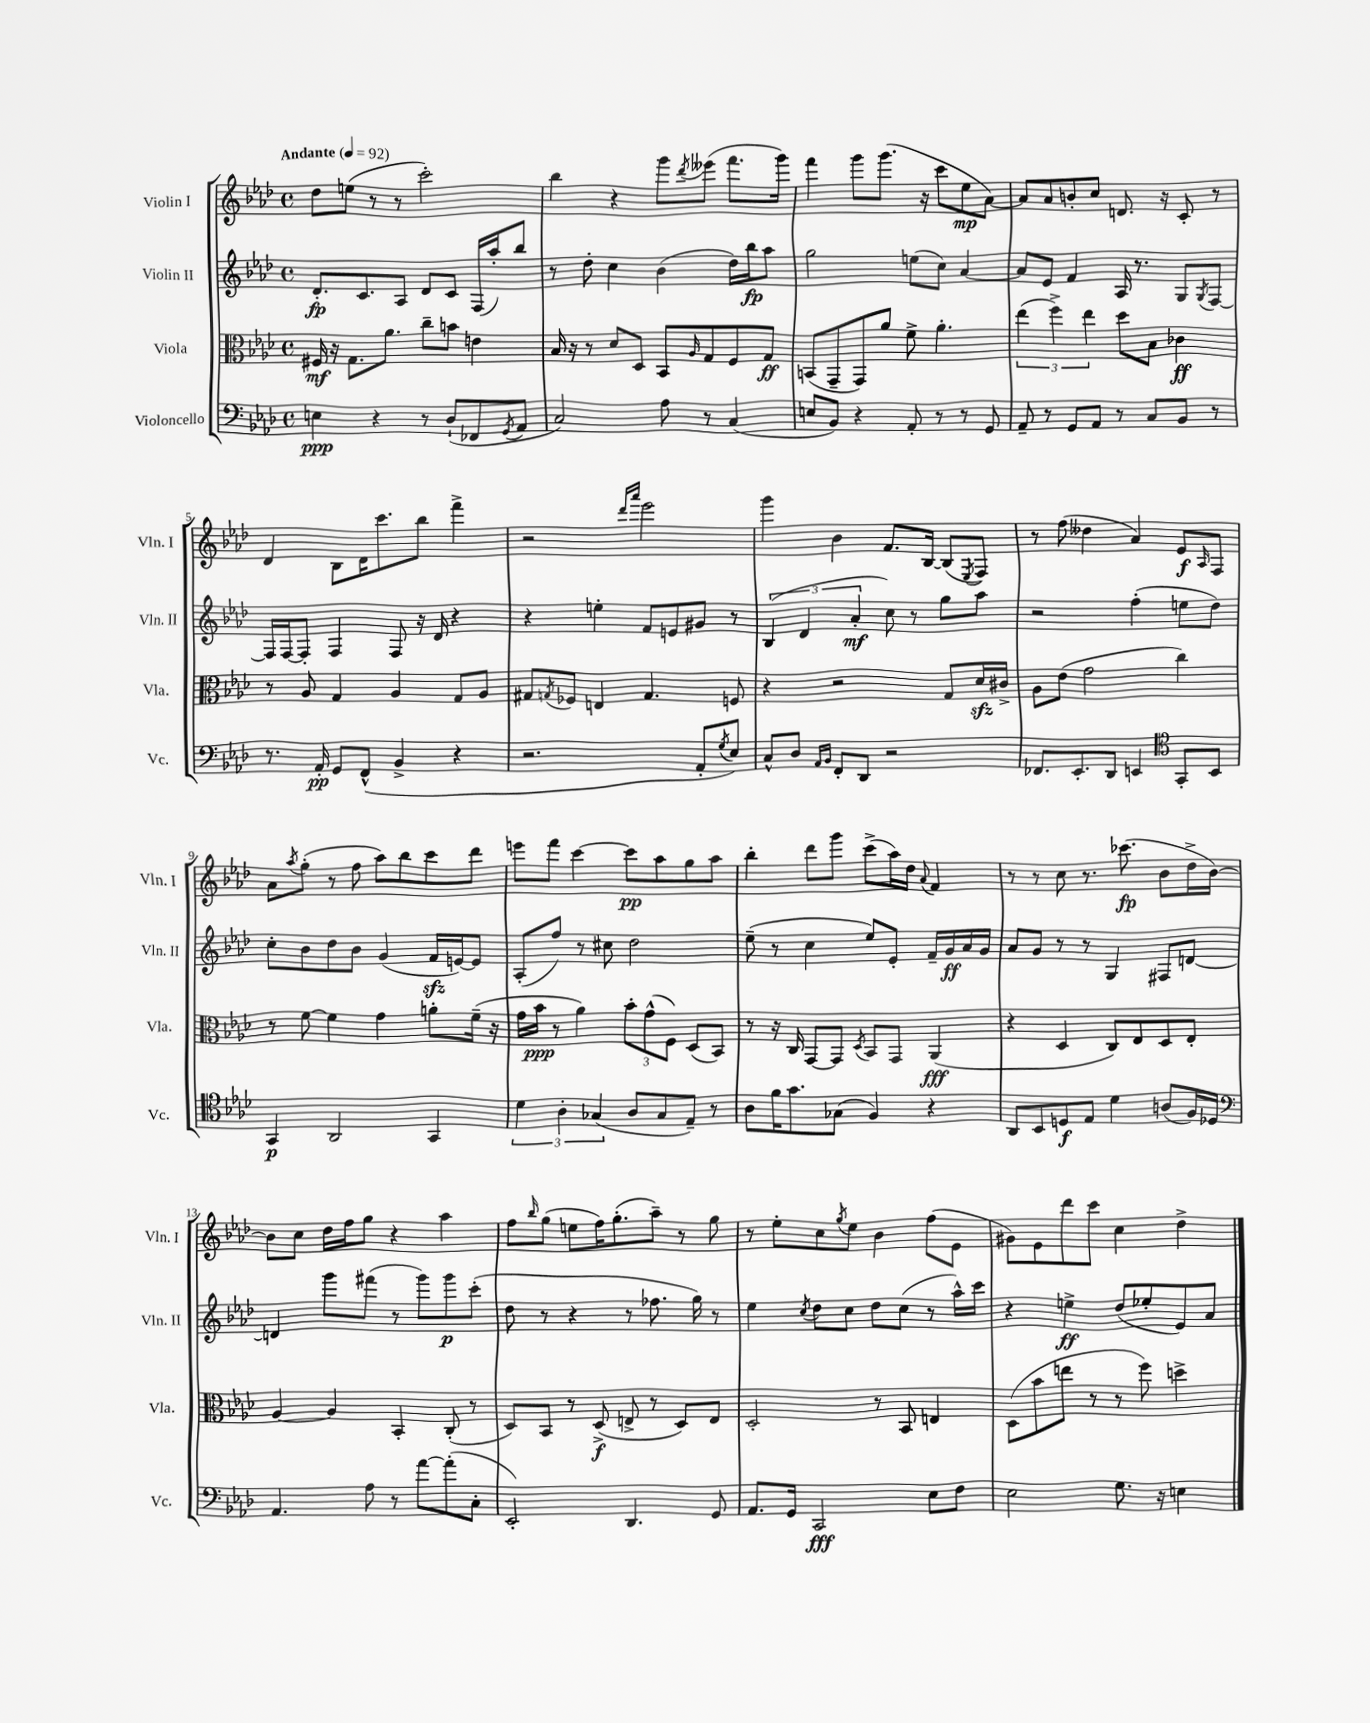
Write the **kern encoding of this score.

**kern	**dynam	**kern	**dynam	**kern	**dynam	**kern	**dynam
*part4	*part4	*part3	*part3	*part2	*part2	*part1	*part1
*staff4	*staff4	*staff3	*staff3	*staff2	*staff2	*staff1	*staff1
*I"Violoncello	*	*I"Viola	*	*I"Violin II	*	*I"Violin I	*
*I'Vc.	*	*I'Vla.	*	*I'Vln. II	*	*I'Vln. I	*
*clefF4	*	*clefC3	*	*clefG2	*	*clefG2	*
*k[b-e-a-d-]	*	*k[b-e-a-d-]	*	*k[b-e-a-d-]	*	*k[b-e-a-d-]	*
*M4/4	*	*M4/4	*	*M4/4	*	*M4/4	*
*met(c)	*	*met(c)	*	*met(c)	*	*met(c)	*
*MM92	*	*MM92	*	*MM92	*	*MM92	*
=1	=1	=1	=1	=1	=1	=1	=1
!	!	!	!	!	!	!LO:TX:a:B:t=Andante	!
4En\	ppp	16F#X/	mf	8.d-'/L	fp	8dd-\L	.
.	.	16r	.	.	.	.	.
.	.	8.G\L	.	.	.	(8een\J	.
.	.	.	.	8.c/	.	.	.
4r	.	.	.	.	.	8r	.
.	.	8.a-\J	.	.	.	.	.
.	.	.	.	8A-/J	.	8r	.
8r	.	8cc~\L	.	8d-/L	.	2ccc'\)	.
(8D-`/L	.	8bn\J	.	8c/J	.	.	.
8FF-X/	.	4en\	.	(16F/LL	.	.	.
.	.	.	.	16aa-'/J)	.	.	.
8qGG/	.	.	.	.	.	.	.
8AA-/J	.	.	.	8bb-/J	.	.	.
=2	=2	=2	=2	=2	=2	=2	=2
2C/)	.	16B-/	.	8r	.	4bb-\	.
.	.	16r	.	.	.	.	.
.	.	8r	.	8dd-'\	.	.	.
.	.	8d-/L	.	4cc\	.	4r	.
.	.	8D-/J	.	.	.	.	.
8A-\	.	8BB-/L	.	(4b-\	.	8ggg\L	.
.	.	16qqA-/	.	.	.	8qddd-/	.
8r	.	8G/	.	.	.	(8eee--X\J	.
(4C/	.	8F/	.	16dd-\LL)	.	8.fff\L	.
.	.	.	.	16bb-\J	fp	.	.
.	.	8G/J	ff	8aa-\J	.	.	.
.	.	.	.	.	.	16ggg\Jk)	.
=3	=3	=3	=3	=3	=3	=3	=3
8En/L	.	(8BBn/L	.	2gg\	.	4fff\	.
8BB-/J)	.	8GG~/	.	.	.	.	.
4r	.	8GG/)	.	.	.	8ggg\L	.
.	.	8a-/J	.	.	.	(8.ggg\J	.
8AA-'/	.	8f^\	.	(8een\L	.	.	.
.	.	.	.	.	.	16r	.
8r	.	4.a-'\	.	8cc\J)	.	8ccc\L	.
8r	.	.	.	[4a-/	.	8ee-\	mp
8GG/	.	.	.	.	.	[8a-\J)	.
=4	=4	=4	=4	=4	=4	=4	=4
8AA-~/	.	(6ee-\	.	8a-/L]	.	8a-/L]	.
8r	.	.	.	8e-/J	.	8a-/	.
.	.	6ff^\)	.	.	.	.	.
8GG/L	.	.	.	4f/	.	8bn'/	.
.	.	6ee-\	.	.	.	.	.
8AA-/J	.	.	.	.	.	8cc/J	.
8r	.	8dd-\L	.	16A-/	.	8.dn/	.
.	.	.	.	8.r	.	.	.
8C/L	.	8B-\J	.	.	.	.	.
.	.	.	.	.	.	16r	.
8BB-/J	.	4c-X\	ff	8G/L	.	8c'/	.
.	.	.	.	8qG/	.	.	.
8r	.	.	.	[8F/J	.	8r	.
!!LO:LB:g=z
=5	=5	=5	=5	=5	=5	=5	=5
8.r	.	8r	.	16F/LL]	.	4d-/	.
.	.	.	.	[16F/J	.	.	.
.	.	8A-/	.	8F'/J]	.	.	.
16AA-'/	pp	.	.	.	.	.	.
8GG/L	.	4G/	.	4F/	.	8B-\L	.
(8FF^^/J	.	.	.	.	.	16d-\K	.
.	.	.	.	.	.	8.ccc\	.
4BB-^/	.	4A-/	.	8F/	.	.	.
.	.	.	.	16r	.	8bb-\J	.
.	.	.	.	16d-/	.	.	.
4r	.	8G/L	.	4r	.	4fff^\	.
.	.	8A-/J	.	.	.	.	.
=6	=6	=6	=6	=6	=6	=6	=6
2.r	.	8G#X/L	.	4r	.	2r	.
.	.	8qGn/	.	.	.	.	.
.	.	8F-X/J	.	.	.	.	.
.	.	4En/	.	4een'\	.	.	.
.	.	.	.	.	.	16qqddd-/LL	.
.	.	.	.	.	.	16qqaaa-/JJ	.
.	.	4.G/	.	8f/L	.	2eee-\	.
.	.	.	.	8en/	.	.	.
8AA-'/L	.	.	.	8g#X/J	.	.	.
8qG/	.	.	.	.	.	.	.
8E-/J)	.	8Fn/	.	8r	.	.	.
=7	=7	=7	=7	=7	=7	=7	=7
8C^^/L	.	4r	.	(6B-/	.	4ggg\	.
8D-/J	.	.	.	.	.	.	.
.	.	.	.	6d-/	.	.	.
16qqAA-/LL	.	.	.	.	.	.	.
16qqBB-/JJ	.	.	.	.	.	.	.
8FF'/L	.	2r	.	.	.	4b-\	.
.	.	.	.	6a-'/	mf	.	.
8DD-/J	.	.	.	.	.	.	.
2r	.	.	.	8cc\)	.	8.f/L	.
.	.	.	.	8r	.	.	.
.	.	.	.	.	.	[16B-/Jk	.
.	.	8G/L	.	8gg\L	.	(8B-/L]	.
.	.	.	.	.	.	8qE-/	.
.	.	16d-zz/L	.	8aa-\J	.	8F/J)	.
.	.	16c#X^/JJ	.	.	.	.	.
=8	=8	=8	=8	=8	=8	=8	=8
8.FF-X/L	.	8A-\L	.	2r	.	8r	.
.	.	(8e-\J	.	.	.	(8ff\	.
8.EE-'/	.	.	.	.	.	.	.
.	.	2g\	.	.	.	4dd--X\	.
8DD-/J	.	.	.	.	.	.	.
4EEn/	.	.	.	(4ff'\	.	4a-/)	.
*clefC4	*	*	*	*	*	*	*
8GG'/L	.	4cc\)	.	8een\L	.	8e-/L	f
.	.	.	.	.	.	16qqA-/	.
8BB-/J	.	.	.	8dd-\J)	.	8F/J	.
!!LO:LB:g=z
=9	=9	=9	=9	=9	=9	=9	=9
4GG/	p	8r	.	8cc'\L	.	8a-\L	.
.	.	.	.	.	.	8qaa-/	.
.	.	[8f\	.	8b-\	.	(8gg'\J	.
2AA-/	.	4f\]	.	8dd-\	.	8r	.
.	.	.	.	8b-\J	.	8ff\	.
.	.	4g\	.	(4g/	.	8aa-\L)	.
.	.	.	.	.	.	8bb-\	.
4GG/	.	8an'\L	.	16fzz/LL	.	8ccc\	.
.	.	.	.	[16en/J)	.	.	.
.	.	(16f~\Jk	.	8e/J]	.	8ddd-\J	.
.	.	16r	.	.	.	.	.
=10	=10	=10	=10	=10	=10	=10	=10
6d-\	.	16g\LL	.	(8A-'/L	.	8eeen\L	.
.	.	16b-\JJ	ppp	.	.	.	.
.	.	8r	.	8ff/J)	.	8fff\J	.
6A-'\	.	.	.	.	.	.	.
.	.	4a-\)	.	8r	.	[4ccc\	.
(6G-X/	.	.	.	.	.	.	.
.	.	.	.	8cc#X\	.	.	.
8A-/L	.	12b-'\L	.	2dd-\	.	8ccc\L]	pp
.	.	(12g^^\	.	.	.	.	.
8G-/	.	.	.	.	.	8aa-\	.
.	.	12F\J)	.	.	.	.	.
8E-~/J)	.	(8D-/L	.	.	.	8gg\	.
8r	.	8BB-/J)	.	.	.	8aa-\J	.
=11	=11	=11	=11	=11	=11	=11	=11
8A-\L	.	8r	.	(8ee-~\	.	4bb-'\	.
16f\K	.	16r	.	8r	.	.	.
8.g\	.	16C/	.	.	.	.	.
.	.	[8GG/L	.	4cc\	.	8ddd-\L	.
(8G-X\J	.	8GG/J]	.	.	.	8ggg\J	.
.	.	8qD-/	.	.	.	.	.
4F/)	.	8BB-/L	.	8ee-/L)	.	(8ccc^\L	.
.	.	8GG/J	.	8e-'/J	.	16aa-\L)	.
.	.	.	.	.	.	16dd-\JJ	.
.	.	.	.	.	.	8qqa-/	.
4r	.	(4AA-/	fff	16f~/LL	.	4f/	.
.	.	.	.	16g/	ff	.	.
.	.	.	.	16a-/	.	.	.
.	.	.	.	16g/JJ	.	.	.
=12	=12	=12	=12	=12	=12	=12	=12
8AA-/L	.	4r	.	8a-/L	.	8r	.
8BB-/	.	.	.	8g/J	.	8r	.
8Dn/	f	4D-/	.	8r	.	8cc\	.
8E-/J	.	.	.	8r	.	8.r	.
4d-\	.	8C/L)	.	4G/	.	.	.
.	.	.	.	.	.	(8.ccc-X\	fp
.	.	8E-/	.	.	.	.	.
(8An/L	.	8D-/	.	8F#X/L	.	8b-\L	.
16F/L)	.	8E-'/J	.	[8dn/J	.	16dd-^\L	.
16D-X/JJ	.	.	.	.	.	[16b-\JJ)	.
!!LO:LB:g=z
=13	=13	=13	=13	=13	=13	=13	=13
*clefF4	*	*	*	*	*	*	*
4.AA-/	.	[4A-/	.	4dn/]	.	8b-\L]	.
.	.	.	.	.	.	8cc\J	.
.	.	4A-/]	.	8ggg\L	.	16dd-\LL	.
.	.	.	.	.	.	16ff\J	.
8A-\	.	.	.	(8fff#X\J	.	8gg\J	.
8r	.	4BB-'/	.	8r	.	4r	.
[8a-\L	.	.	.	8ggg\L)	.	.	.
(8a-'\]	.	(8C'/	.	8ggg\	p	4aa-\	.
8C'\J	.	8r	.	(8ccc'\J	.	.	.
=14	=14	=14	=14	=14	=14	=14	=14
2EE-'/)	.	8D-/L)	.	8dd-\	.	8ff\L	.
.	.	.	.	.	.	16qqbb-/	.
.	.	8BB-/J	.	8r	.	(8gg\J	.
.	.	8r	.	4r	.	8een\L	.
.	.	(8D-^/	f	.	.	16ff\K)	.
.	.	.	.	.	.	(8.gg'\	.
4.DD-/	.	8En^/	.	8r	.	.	.
.	.	8r	.	8.ff-X\	.	8aa-~\J)	.
.	.	8D-/L)	.	.	.	8r	.
.	.	.	.	16gg\)	.	.	.
8GG/	.	8E/J	.	8r	.	8gg\	.
=15	=15	=15	=15	=15	=15	=15	=15
8.AA-/L	.	2D-'/	.	4ee-\	.	8r	.
.	.	.	.	.	.	8ee-'\L	.
16GG/Jk	.	.	.	.	.	.	.
.	.	.	.	8qcc/	.	.	.
2CC/	fff	.	.	8dd-\L	.	8cc\	.
.	.	.	.	.	.	8qgg/	.
.	.	.	.	8cc\J	.	8ee-\J	.
.	.	8r	.	8dd-\L	.	4b-\	.
.	.	8BB-/	.	(8cc\J	.	.	.
8E-\L	.	4En/	.	8r	.	(8ff\L	.
8F\J	.	.	.	16aa-^^\LL)	.	8e-\J	.
.	.	.	.	16ccc\JJ	.	.	.
=16	=16	=16	=16	=16	=16	=16	=16
2E-\	.	(8D-\L	.	4r	.	8g#X\L)	.
.	.	8b-\	.	.	.	8e-\	.
.	.	8een\J	.	4een^\	ff	8ddd-\	.
.	.	8r	.	.	.	8ccc\J	.
8.G\	.	8r	.	(8dd-/L	.	4cc\	.
.	.	8ff\)	.	8ee-X'/	.	.	.
16r	.	.	.	.	.	.	.
4En\	.	4ddn^\	.	8e-/)	.	4dd-^\	.
.	.	.	.	8a-/J	.	.	.
==	==	==	==	==	==	==	==
*-	*-	*-	*-	*-	*-	*-	*-
